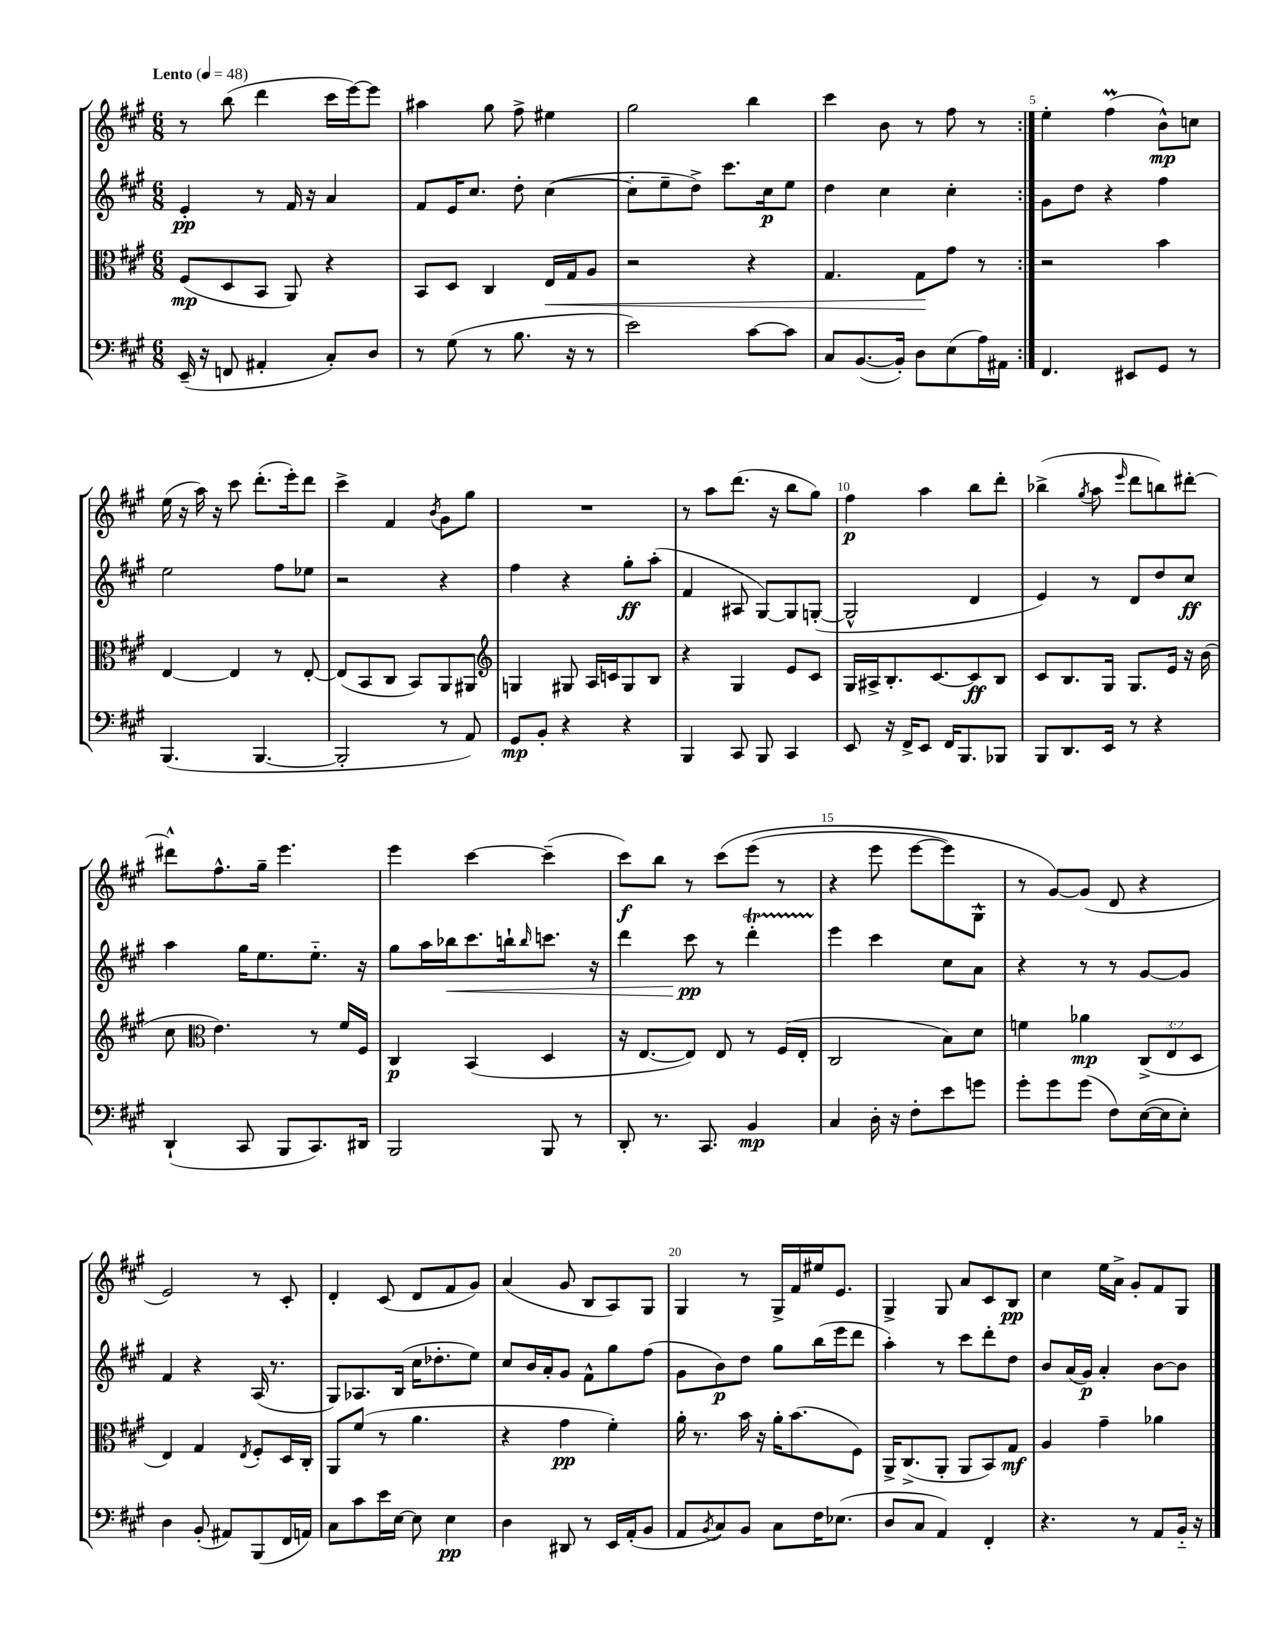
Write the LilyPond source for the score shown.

<<
\new StaffGroup <<
\new Staff = "s0" {
    \clef treble \key a \major \numericTimeSignature \time 6/8 \tempo "Lento" 4 = 48
    \repeat volta 2 { r8 b''8( d'''4 cis'''16 e'''16~) e'''8 |
    ais''4 gis''8 fis''8-> eis''4 |
    gis''2 b''4 |
    cis'''4 b'8 r8 fis''8 r8 | }
    e''4-. fis''4\prall( b'8-^\mp) c''8 |
    e''16( r16 a''16) r16 cis'''8 d'''8.-.( e'''16-.) d'''8 |
    cis'''4-> fis'4 \acciaccatura { b'8 } gis'8 gis''8 |
    R2. |
    r8 a''8 d'''8.( r16 b''8 gis''8) |
    fis''4\p a''4 b''8 d'''8-. |
    bes''4->( \acciaccatura { gis''8 } a''8 \grace { e'''16 } d'''8 b''8) dis'''8~-. |
    dis'''8-^ fis''8.-^ gis''16-- e'''4. |
    e'''4 cis'''4~ cis'''4--( |
    cis'''8\f) b''8 r8 cis'''8\( e'''8( r8 |
    r4 e'''8 e'''8~ e'''8) gis8-^ |
    r8 gis'8~\) gis'8( d'8 r4 |
    e'2) r8 cis'8-. |
    d'4-. cis'8( d'8 fis'8 gis'8) |
    a'4( gis'8 b8 a8) gis8 |
    gis4 r8 gis16-> fis'16 eis''16 e'8. |
    gis4-> gis8 a'8 cis'8 b8\pp |
    cis''4 e''16 a'16-> gis'8-. fis'8 gis8 \bar "|." |
}
\new Staff = "s1" {
    \clef treble \key a \major \numericTimeSignature \time 6/8
    \repeat volta 2 { e'4-.\pp r8 fis'16 r16 a'4 |
    fis'8 e'16 cis''8. d''8-. cis''4~( |
    cis''8-. e''8-- d''8->) cis'''8. cis''16\p e''8 |
    d''4 cis''4 cis''4-. | }
    gis'8 d''8 r4 fis''4 |
    e''2 fis''8 ees''8 |
    r2 r4 |
    fis''4 r4 gis''8-.\ff a''8-.( |
    fis'4 ais8 gis8~) gis8 g8~-.( |
    g2-^ d'4 |
    e'4) r8 d'8 d''8 cis''8\ff |
    a''4 gis''16 e''8. e''8.-_ r16 |
    gis''8 a''16 bes''16\< cis'''8. b''16-! \grace { b''16 } c'''8. r16 |
    d'''4 cis'''8\pp\! r8 d'''4-.\startTrillSpan |
    e'''4\stopTrillSpan cis'''4 cis''8 a'8 |
    r4 r8 r8 gis'8~ gis'8 |
    fis'4 r4 a16( r8. |
    gis8) aes8. b16( cis''16 des''8.-. e''8) |
    cis''8 b'16 a'16-. gis'8 fis'8-^ gis''8 fis''8( |
    gis'8 b'8\p) d''8 gis''8 b''16( e'''16 d'''8 |
    a''4-.) r8 cis'''8 d'''8-. d''8 |
    b'8 a'16( gis'16\p) a'4-. b'8~ b'8 \bar "|." |
}
\new Staff = "s2" {
    \clef alto \key a \major \numericTimeSignature \time 6/8 \override Staff.TupletNumber.text = #tuplet-number::calc-fraction-text
    \repeat volta 2 { fis8\mp( d8 b,8 a,8) r4 |
    b,8 d8 cis4 e16\< gis16 a8 |
    r2 r4 |
    gis4. gis8\! gis'8 r8 | }
    r2 b'4 |
    e4~ e4 r8 e8~-. |
    e8( b,8 cis8 b,8) a,8 ais,8 |
    \clef treble g4 gis8 a16 c'16 gis8 b8 |
    r4 gis4 e'8 cis'8 |
    gis16 ais16-> b8.-. cis'8.~ cis'8\ff b8 |
    cis'8 b8. gis16 gis8. e'16 r16 b'16( |
    cis''8 \clef alto e'4.) r8 fis'16 fis16 |
    cis4\p b,4( d4 |
    r16 e8.~ e8) e8 r8 fis16( e16-. |
    cis2 b8) d'8 |
    f'4 aes'4\mp \tuplet 3/2 { cis8->( e8 d8 } |
    e4) gis4 \acciaccatura { e8 } fis8-. d16 cis16-. |
    a,8 fis'8( r8 a'4. |
    r4 gis'4\pp fis'4-.) |
    a'16-. r8. b'16 r16 a'16-. b'8.( fis8) |
    a,16-> cis8.->( a,8-. a,8 b,8) gis8\mf |
    a4 gis'4-- aes'4 \bar "|." |
}
\new Staff = "s3" {
    \clef bass \key a \major \numericTimeSignature \time 6/8
    \repeat volta 2 { e,16--( r16 f,8 ais,4-. cis8-.) d8 |
    r8 gis8( r8 b8. r16 r8 |
    e'2) cis'8~ cis'8 |
    cis8 b,8.~( b,16-.) d8 e8( a16) ais,16 | }
    fis,4. eis,8 gis,8 r8 |
    b,,4.( b,,4.~ |
    b,,2-. r8 a,8) |
    gis,8\mp b,8-. r4 r4 |
    b,,4 cis,8 b,,8 cis,4 |
    e,8 r16 fis,16-> e,8 fis,16 b,,8. bes,,8 |
    b,,8 d,8. e,16 r8 r4 |
    d,4-!( cis,8 b,,8 cis,8.) dis,16 |
    b,,2 b,,8 r8 |
    d,8-. r8. cis,8. b,4\mp |
    cis4 d16-. r16 fis8-. e'8 g'8 |
    gis'8-. gis'8 gis'8( fis8) e16~( e16 e8-.) |
    d4 b,8-.( ais,8) b,,8( fis,16 a,16) |
    cis8 cis'8 e'16 e16~ e8 e4\pp |
    d4 dis,8 r8 e,16 a,16-.( b,8 |
    a,8 \acciaccatura { b,8 } cis8) b,8 cis8 fis16 ees8.( |
    d8 cis8 a,4) fis,4-. |
    r4. r8 a,8 b,16-_ r16 \bar "|." |
}
>>
>>
\layout { \context { \Score \override BarNumber.break-visibility = ##(#f #t #t) barNumberVisibility = #(every-nth-bar-number-visible 5) } }
